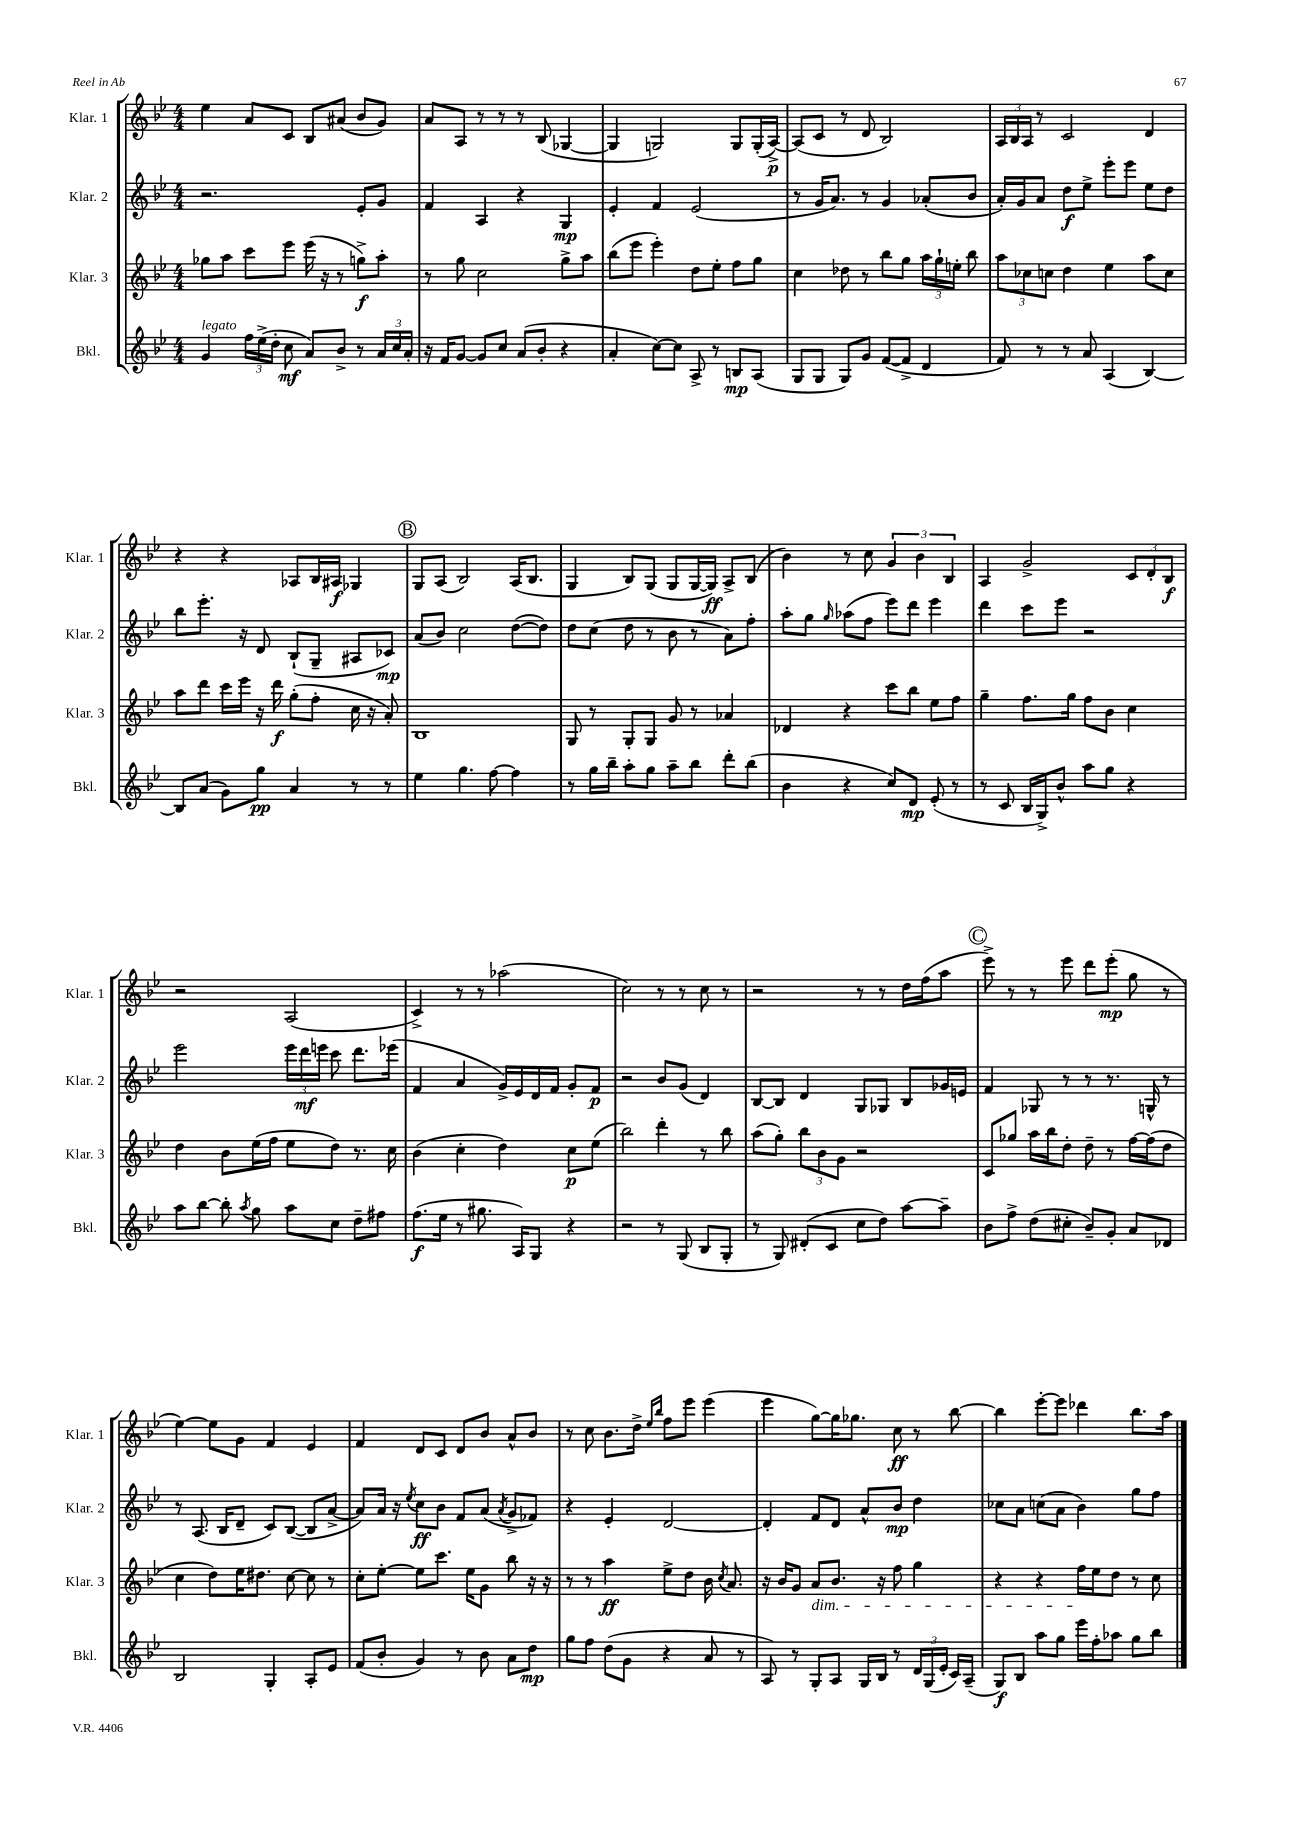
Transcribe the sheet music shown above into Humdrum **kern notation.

**kern	**kern	**kern	**kern
*staff4	*staff3	*staff2	*staff1
*clefG2	*clefG2	*clefG2	*clefG2
*k[b-e-]	*k[b-e-]	*k[b-e-]	*k[b-e-]
*M4/4	*M4/4	*M4/4	*M4/4
4g	8gg-	2.r	4ee-
.	8aa	.	.
24ff	8ccc	.	8a
(24ee-^	.	.	.
24dd'	.	.	.
8cc	8eee-	.	8c
8a)	(16eee-	.	8B-
.	16r	.	.
8b-^	8r	.	(8a#
8r	8gg^)	8e-'	8b-
24a	8aa'	8g	8g)
24cc	.	.	.
24a'	.	.	.
=	=	=	=
16r	8r	4f	8a
16f	.	.	.
[8g	8gg	.	8A
8g]	2cc	4A	8r
8cc	.	.	8r
(8a	.	4r	8r
8b-'	.	.	(8B-
4r	8gg^	4G	[4G-
.	8aa	.	.
=	=	=	=
4a'	(8bb-	4e-'	4G-]
.	8eee-	.	.
[8cc)	4eee-')	4f	2G)
8cc]	.	.	.
8A^	8dd	(2e-	.
8r	8ee-'	.	.
8B	8ff	.	8G
(8A	8gg	.	(16G'
.	.	.	[16A^)
=	=	=	=
8G	4cc	8r	(8A]
8G	.	16g	8c
.	.	8.a)	.
8G)	8dd-	.	8r
8g	8r	8r	8d
([8f	8bb-	4g	2B-)
8f^]	8gg	.	.
4d	24aa	(8a-'	.
.	24gg`	.	.
.	24ee'	.	.
.	8bb-	8b-	.
=	=	=	=
8f)	12aa	16a')	24A
.	.	.	24B-
.	.	16g	.
.	12cc-	.	24A
8r	.	8a	8r
.	12cc	.	.
8r	4dd	8dd	2c
8a	.	8ee-^	.
(4A	4ee-	8eee-'	.
.	.	8eee-	.
[4B-)	8aa	8ee-	4d
.	8cc	8dd	.
=	=	=	=
8B-]	8aa	8bb-	4r
(8a	8ddd	8.eee-'	.
8g)	16ccc	.	4r
.	16eee-	16r	.
8gg	16r	8d	.
.	16ddd	.	.
4a	(8gg'	(8B-`	8A-
.	8ff'	8G~	16B-
.	.	.	16A#
8r	16cc	8A#	4G-
.	16r	.	.
8r	8a')	8c-)	.
=	=	=	=
4ee-	1B-	(8a	8G
.	.	8b-)	(8A
4.gg	.	2cc	2B-)
[8ff	.	.	.
4ff]	.	([8dd	(16A
.	.	.	8.B-
.	.	8dd])	.
=	=	=	=
8r	8G	8dd	4G
16gg	8r	(8cc	.
16bb-~	.	.	.
8aa'	8G'	8dd	8B-)
8gg	8G	8r	(8G
8aa~	8g	8b-	8G
8bb-	8r	8r	[16G
.	.	.	16G])
8ddd'	4a-	8a)	8A^
(8bb-	.	8ff'	(8B-
=	=	=	=
4b-	4d-	8aa'	4b-)
.	.	8gg	.
.	.	16qqgg	.
4r	4r	(8aa-	8r
.	.	8ff	8cc
8cc)	8ccc	8eee-)	6g
8d	8bb-	8ddd	.
.	.	.	6b-
(8e-'	8ee-	4eee-	.
.	.	.	6B-
8r	8ff	.	.
=	=	=	=
8r	4gg~	4ddd	4A
8c	.	.	.
16B-	8.ff	8ccc	2g^
16G^)	.	.	.
8b-^^	.	8eee-	.
.	16gg	.	.
8aa	8ff	2r	.
8gg	8b-	.	.
4r	4cc	.	12c
.	.	.	12d'
.	.	.	12B-
=	=	=	=
8aa	4dd	2eee-	2r
[8bb-	.	.	.
8bb-']	8b-	.	.
8qaa	.	.	.
8gg	(16ee-	.	.
.	16ff	.	.
8aa	8ee-	24eee-	(2A
.	.	24ddd	.
.	.	24eee	.
8cc	8dd)	8ccc	.
8dd~	8.r	8.ddd	.
8ff#	.	.	.
.	16cc	(16eee-	.
=	=	=	=
(8.ff	(4b-	4f	4c^)
16ee-	.	.	.
8r	4cc'	4a	8r
8.gg#	.	.	8r
.	4dd)	16g^)	(2aa-
16A)	.	16e-	.
8G	.	16d	.
.	.	16f	.
4r	8cc	8g'	.
.	(8ee-	8f	.
=	=	=	=
2r	2bb-)	2r	2cc)
8r	4ddd'	8b-	8r
(8G	.	(8g	8r
8B-	8r	4d)	8cc
8G'	8bb-	.	8r
=	=	=	=
8r	(8aa	[8B-	2r
8G)	8gg')	8B-]	.
(8d#'	12bb-	4d	.
.	12b-	.	.
8c	.	.	.
.	12g	.	.
8cc	2r	8G	8r
8dd)	.	8G-	8r
[8aa	.	8B-	16dd
.	.	.	(16ff
8aa~]	.	16g-	8aa
.	.	16e	.
=	=	=	=
8b-	8c	4f	8eee-^)
8ff^	8gg-	.	8r
(8dd	16aa	8G-	8r
.	16bb-	.	.
8cc#'	8dd'	8r	8eee-
8b-~)	8dd~	8r	8ddd
8g'	8r	8.r	(8eee-'
8a	[16ff	.	8gg
.	(16ff]	16G^^	.
8d-	8dd	8r	8r
=	=	=	=
2B-	4cc	8r	[4ee-)
.	.	(8.A	.
.	8dd)	.	8ee-]
.	.	16B-	.
.	16ee-	8d~	8g
.	8.dd#	.	.
4G'	.	8c)	4f
.	[8cc	([8B-	.
8A'	8cc]	8B-]	4e-
8e-	8r	[8a^	.
=	=	=	=
(8f	8cc'	8a])	4f
8b-'	[8ee-'	16a	.
.	.	16r	.
.	.	8qee-	.
4g)	8ee-]	8cc	8d
.	8.ccc	8b-	8c
8r	.	8f	8d
.	16ee-	.	.
8b-	8g	(8a	8b-
.	.	8qa	.
8a	8bb-	8g^	8a^^
8dd	16r	8f-)	8b-
.	16r	.	.
=	=	=	=
8gg	8r	4r	8r
8ff	8r	.	8cc
(8dd	4aa	4e-'	8.b-
8g	.	.	.
.	.	.	16dd^
.	.	.	16qqee-
.	.	.	16qqbb-
4r	8ee-^	[2d	8ff
.	8dd	.	8eee-
8a	16b-	.	(4eee-
.	8qcc	.	.
.	8.a	.	.
8r	.	.	.
=	=	=	=
8A)	16r	4d']	4eee-
.	16b-	.	.
8r	8g	.	.
8G'	8a	8f	[8gg)
8A	8.b-	8d	16gg]
.	.	.	8.gg-
16G	.	8a^^	.
16B-	16r	.	.
8r	8ff	8b-	8cc
24d	4gg	4dd	8r
(24G	.	.	.
24e-'	.	.	.
16c)	.	.	[8bb-
(16A~	.	.	.
=	=	=	=
8G)	4r	8cc-	4bb-]
8B-	.	8a	.
8aa	4r	(8cc	[8eee-'
8gg	.	8a	8eee-]
16eee-	16ff	4b-)	4ddd-
16ff'	16ee-	.	.
8aa-	8dd	.	.
8gg	8r	8gg	8.bb-
8bb-	8cc	8ff	.
.	.	.	16aa
==	==	==	==
*-	*-	*-	*-
